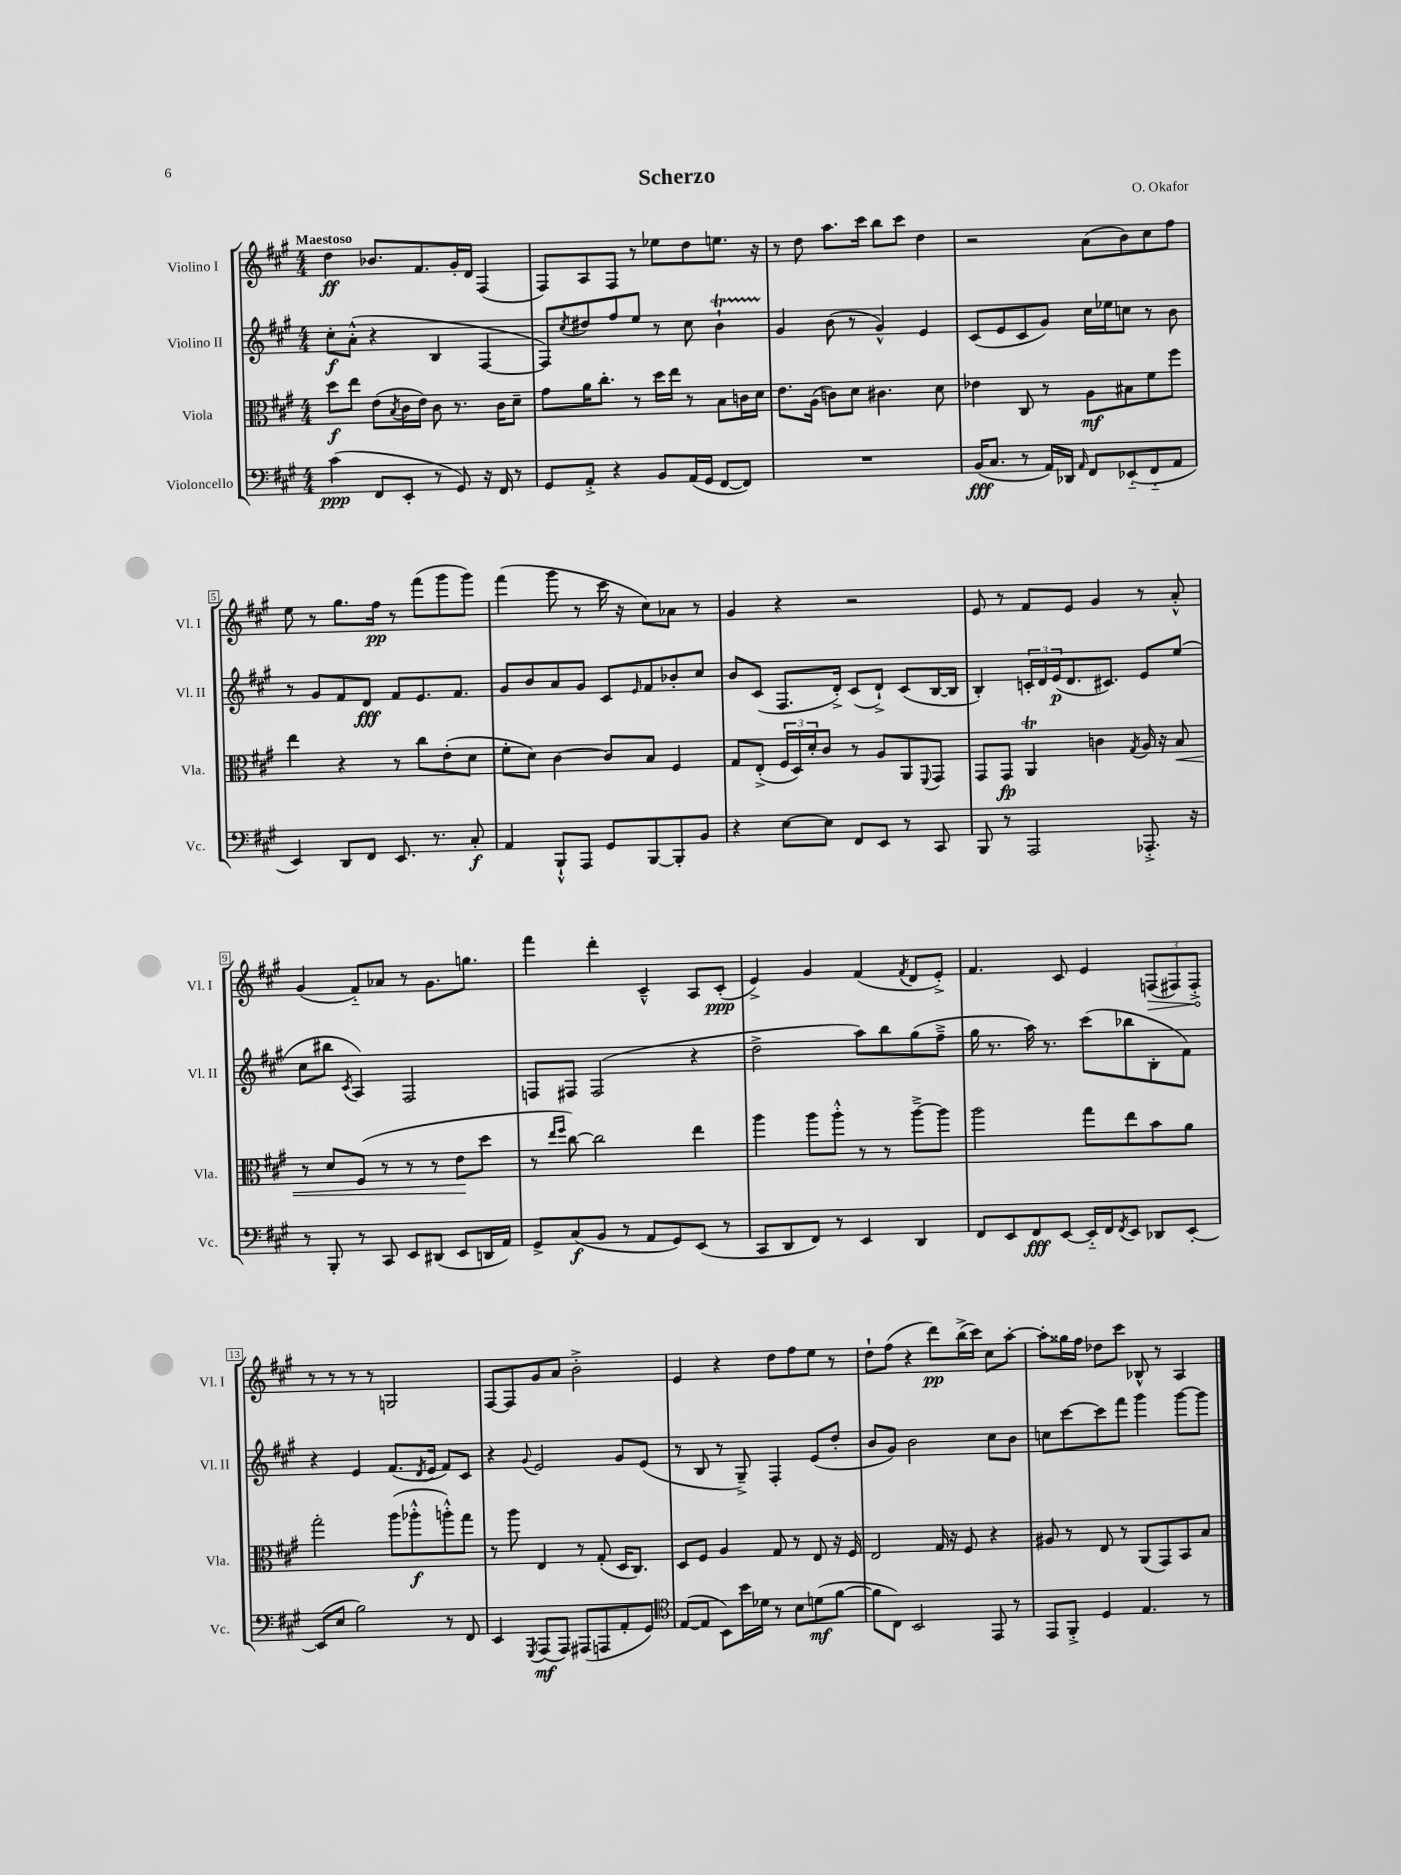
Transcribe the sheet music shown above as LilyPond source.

\header { title = "Scherzo" composer = "O. Okafor" }
<<
\new StaffGroup <<
\new Staff = "s0" \with { instrumentName = "Violino I" shortInstrumentName = "Vl. I" } {
    \clef treble \key a \major \numericTimeSignature \time 4/4 \tempo "Maestoso"
    d''4\ff bes'8. fis'8. gis'16-. d'16 fis4( |
    fis8) a8 fis8 r8 ees''8 d''8 e''8. r16 |
    r8 d''8 a''8. cis'''16 b''8 cis'''8 d''4 |
    r2 a'8( b'8) cis''8 fis''8 |
    e''8 r8 gis''8. fis''16\pp r8 fis'''8( gis'''8 gis'''8) |
    fis'''4( gis'''8 r8 cis'''16 r16 cis''8) aes'8 r8 |
    gis'4 r4 r2 |
    e'8 r8 fis'8 e'8 gis'4 r8 a'8-.-^ |
    gis'4( fis'8-_) aes'8 r8 gis'8. g''8. |
    fis'''4 d'''4-. cis'4---^ a8 cis'8-.\ppp( |
    e'4->) gis'4 fis'4( \acciaccatura { fis'8 } d'8 e'8-.->) |
    fis'4. cis'8 e'4 \tuplet 3/2 { \once \override Hairpin.circled-tip = ##t f8\>( fis8) fis8-.->\! } |
    r8 r8 r8 r8 g2 |
    fis8~ fis8 gis'8 a'8 b'2-.-> |
    e'4 r4 d''8 fis''8 e''8 r8 |
    d''8-! fis''8( r4 d'''8\pp) b''16->( cis'''16) cis''8 a''8~-. |
    a''8-. gisis''16 fis''16 des''8 cis'''8 bes8-^ r8 a4 \bar "|." |
}
\new Staff = "s1" \with { instrumentName = "Violino II" shortInstrumentName = "Vl. II" } {
    \clef treble \key a \major \numericTimeSignature \time 4/4
    cis''8-.\f a'8-.-^( r4 b4 fis4~ |
    fis8) \acciaccatura { cis''8 } dis''8 fis''8 e''8 r8 cis''8 b'4-!\startTrillSpan |
    gis'4\stopTrillSpan b'8( r8 gis'4-^) e'4 |
    cis'8( e'8 cis'8 gis'8) cis''16 ees''16 c''8 r8 b'8 |
    r8 gis'8 fis'8 d'8\fff fis'8 e'8. fis'8. |
    gis'8 b'8 a'8 gis'8 cis'8 \grace { e'16 } fis'8 bes'8-. cis''8 |
    b'8 cis'8( fis8. d'16-.->) cis'8( d'8-!->) cis'8( b16~ b16 |
    b4-.) \tuplet 3/2 { c'16-. d'16 e'16\p( } d'8. cis'8.) e'8 e''8( |
    cis''8 bis''8 \acciaccatura { cis'8 } a4) fis2 |
    f8 fis8 fis2( r4 |
    d''2-> a''8) b''8 gis''8( fis''8---> |
    gis''16 r8. a''16) r8. cis'''8( bes''8 b8-. fis'8) |
    r4 e'4 fis'8.( \acciaccatura { d'8 } e'16 fis'8) cis'8 |
    r4 \appoggiatura { gis'8 } e'2 gis'8 e'8( |
    r8 b8 r8 gis8--->) fis4-. e'8( d''8-. |
    b'8 gis'8) b'2 cis''8 b'8 |
    c''8 cis'''8~ cis'''8 fis'''8 gis'''4 gis'''8~ gis'''8 \bar "|." |
}
\new Staff = "s2" \with { instrumentName = "Viola" shortInstrumentName = "Vla." } {
    \clef alto \key a \major \numericTimeSignature \time 4/4
    d''8\f e''8 e'8( \acciaccatura { b8 } cis'16 e'16) cis'8 r8. cis'16 d'8-- |
    gis'8 a'16 cis''8.-. r8 d''16 e''16 r8 b8 c'16 d'16 |
    e'8. a16( c'8) d'8 cis'4. d'8 |
    ees'4 cis8 r8 a8\mf bis8 fis'8 fis''8 |
    e''4 r4 r8 cis''8 e'8-.( d'8 |
    fis'8-. d'8) cis'4~ cis'8 b8 fis4 |
    gis8 e8-.->( \tuplet 3/2 { fis16 d16) d'16-. } cis'8 r8 a8 a,8 \appoggiatura { fis,8 } gis,8 |
    gis,8 gis,8\fp a,4\trill c'4 \acciaccatura { gis8 } a16 r16 b8\< |
    r8 d'8 fis8( r8 r8 r8 e'8\! d''8 |
    r8 \grace { e''16 fis''16 } cis''8~) cis''2 e''4 |
    a''4 a''8 a''8-.-^ r8 r8 a''8~---> a''8 |
    a''2 gis''8 e''8 b'8 a'8 |
    gis''2-. a''8( aes''8-.-^\f a''8-.-^) gis''8 |
    r8 a''8 e4 r8 gis8-.( d16 cis8.) |
    d8 fis8 a4 gis8 r8 e8 r16 fis16 |
    e2 gis16 r16 fis8 r4 |
    ais8 r8 e8 r8 a,8( gis,8) b,8 b8 \bar "|." |
}
\new Staff = "s3" \with { instrumentName = "Violoncello" shortInstrumentName = "Vc." } {
    \clef bass \key a \major \numericTimeSignature \time 4/4
    cis'4\ppp( fis,8 e,8-. r8 gis,8) r16 fis,16 r8 |
    gis,8 a,8-.-> r4 b,8 a,16( gis,16 fis,8~ fis,8) |
    R1 |
    b,16\fff( cis8. r8 a,16) des,16 \grace { a,16 } fis,8 ees,8-_( fis,8-_ a,8 |
    e,4) d,8 fis,8 e,8. r8. cis8-.\f |
    a,4 b,,8-!-^ a,,8 gis,8 b,,8~ b,,8-. b,8 |
    r4 e8~ e8 fis,8 e,8 r8 cis,8 |
    b,,8 r8 a,,2 aes,,8.-.-> r16 |
    r8 b,,8-. r8 cis,8 e,8 dis,8( e,8 d,16 a,16) |
    gis,8-> cis8\f( b,8 r8 a,8 gis,8) e,8( r8 |
    cis,8 d,8 fis,8) r8 e,4 d,4 |
    fis,8 e,8 fis,8\fff e,8~ e,16-_ fis,16 \acciaccatura { fis,8 } e,8 des,8 e,8~-. |
    e,8( e8 b2) r8 fis,8 |
    e,4 \acciaccatura { gis,,8 } a,,8\mf( a,,8) ais,,8( a,,8 a,8-. gis,8) |
    \clef tenor e8~( e8 b,8) b'16 des'16 r8 b8 d'8\mf( fis'8~ |
    fis'8 cis8) b,2 e,8 r8 |
    e,8 fis,8-.-> d4 e4. r8 \bar "|." |
}
>>
>>
\layout { \context { \Score \override BarNumber.stencil = #(make-stencil-boxer 0.1 0.3 ly:text-interface::print) } }
